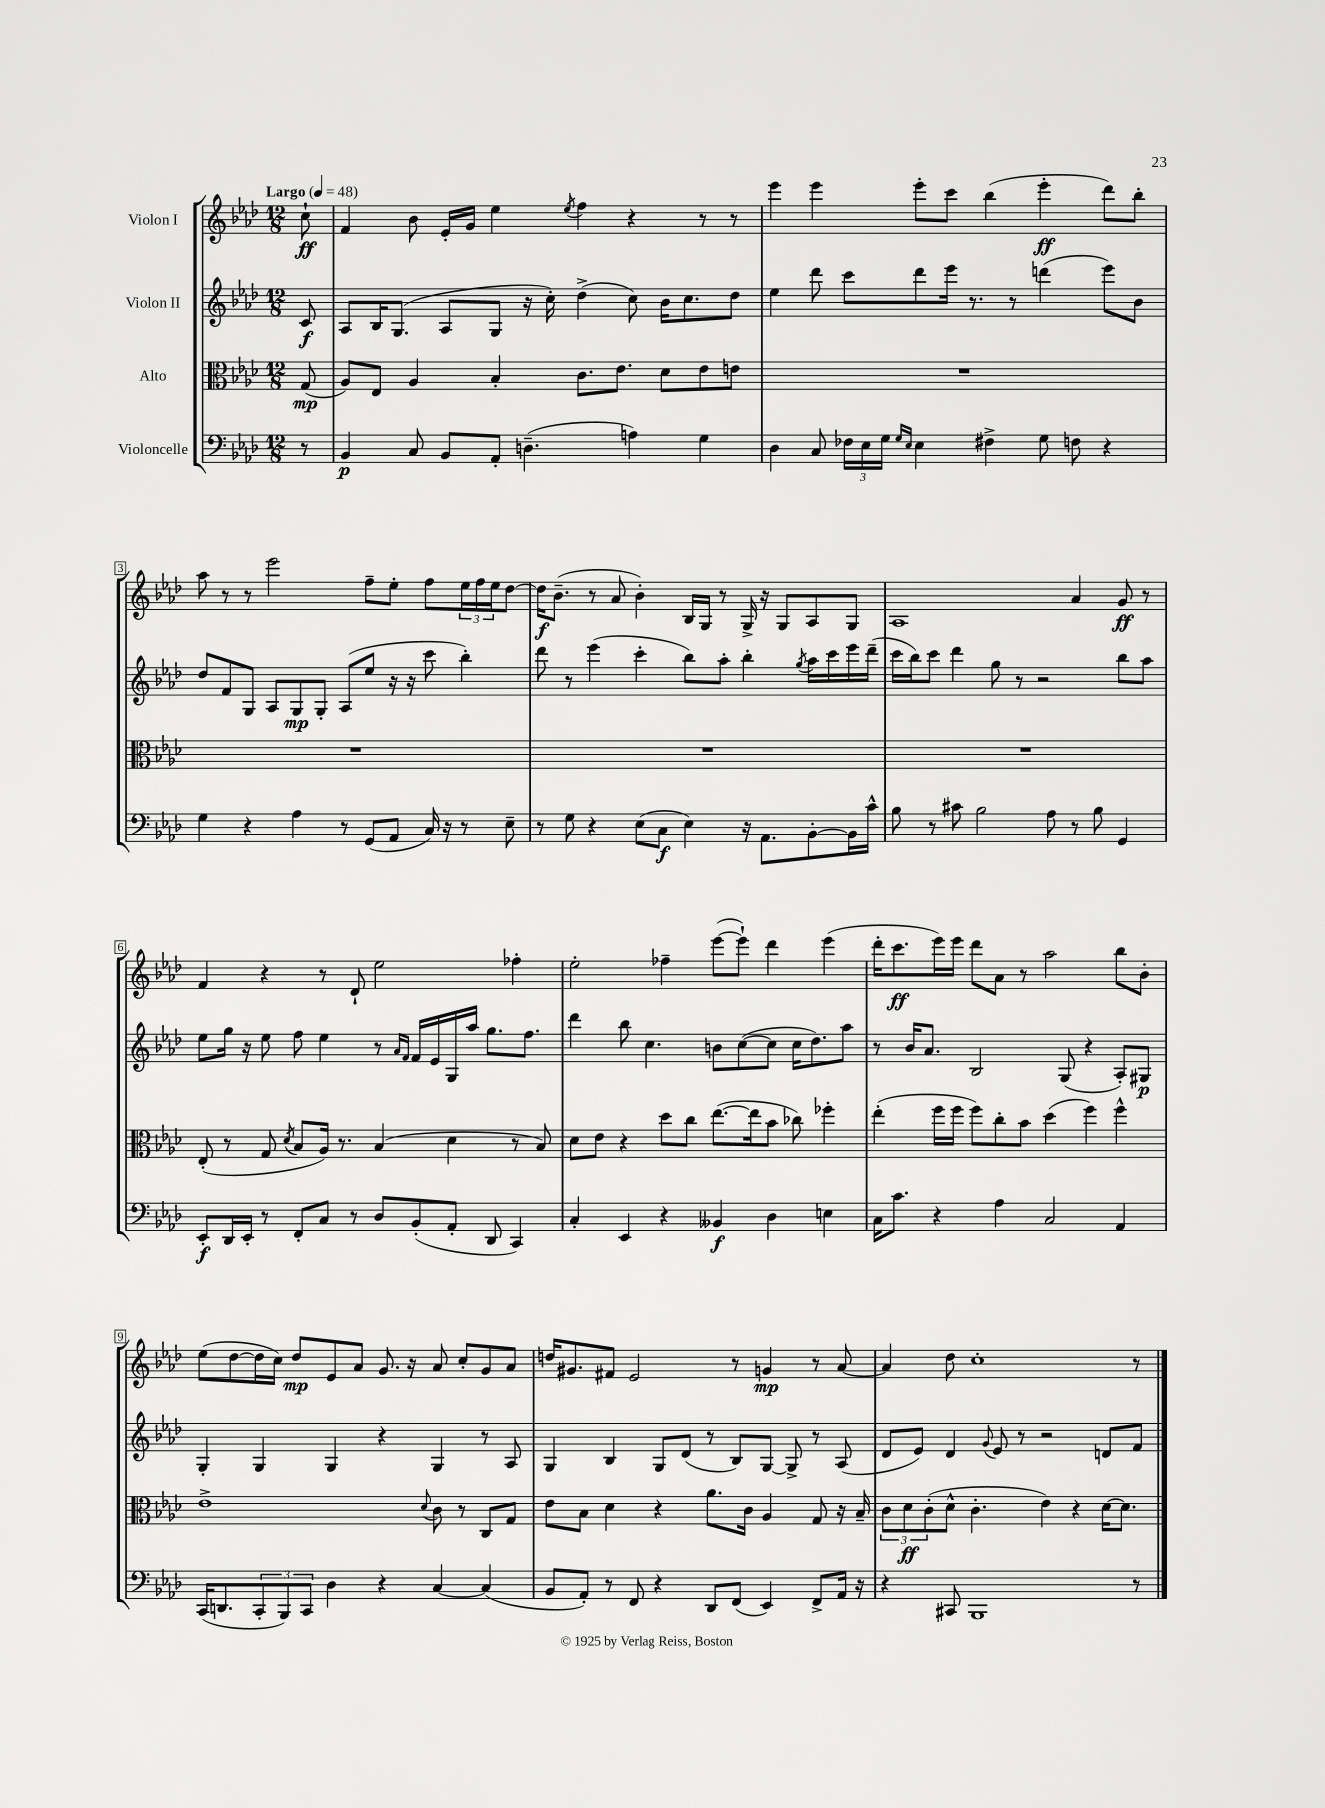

**kern	**kern	**kern	**kern
*staff4	*staff3	*staff2	*staff1
*clefF4	*clefC3	*clefG2	*clefG2
*k[b-e-a-d-]	*k[b-e-a-d-]	*k[b-e-a-d-]	*k[b-e-a-d-]
*M12/8	*M12/8	*M12/8	*M12/8
*MM48	*MM48	*MM48	*MM48
8r	(8G	8c	8cc`
=	=	=	=
4BB-	8A-)	8A-	4f
.	8E-	16B-	.
.	.	(8.G	.
8C	4A-	.	8b-
8BB-	.	8A-	16e-'
.	.	.	16g
8AA-'	4B-'	8G	4ee-
(4.D~	.	16r	.
.	.	16cc')	.
.	.	.	8qee-
.	8.c	(4dd-^	4ff
.	8.e-	.	.
4A)	.	8cc)	4r
.	8d-	16b-	.
.	.	8.cc	.
4G	8e-	.	8r
.	8e	8dd-	8r
=	=	=	=
4D-	1.r	4ee-	4eee-
8C	.	8ddd-	4eee-
24F-	.	8ccc	.
24E-	.	.	.
24G	.	.	.
16qqG	.	.	.
16qqE-	.	.	.
4E-	.	8ddd-	8eee-'
.	.	16eee-	8ccc
.	.	8.r	.
4F#^	.	.	(4bb-
.	.	8r	.
8G	.	(4ddd	4eee-'
8F	.	.	.
4r	.	8eee-)	8ddd-)
.	.	8b-	8bb-'
=	=	=	=
4G	1.r	8dd-	8aa-
.	.	8f	8r
4r	.	8G	8r
.	.	8A-	2eee-
4A-	.	8G	.
.	.	8G'	.
8r	.	(8A-	.
(8GG	.	8ee-	8ff~
8AA-	.	16r	8ee-'
.	.	16r	.
16C)	.	8ccc	8ff
16r	.	.	.
8r	.	4bb-')	24ee-
.	.	.	24ff
.	.	.	24ee-
8E-~	.	.	[8dd-
=	=	=	=
8r	1.r	8ddd-	16dd-]
.	.	.	(8.b-~
8G	.	8r	.
4r	.	(4eee-	8r
.	.	.	8a-
(8E-	.	4ccc'	4b-')
8C	.	.	.
4E-)	.	8bb-)	16B-
.	.	.	16G
.	.	8aa-'	8r
16r	.	4bb-'	16G^
8.AA-	.	.	16r
.	.	.	8G
.	.	8qgg	.
[8BB-'	.	16aa-	8A-
.	.	16ccc	.
16BB-]	.	16eee-	8G
16c^^	.	(16ddd-~	.
=	=	=	=
8B-	1.r	16ccc	1A-
.	.	16bb-)	.
8r	.	8ccc	.
8c#	.	4ddd-	.
2B-	.	.	.
.	.	8gg	.
.	.	8r	.
.	.	2r	.
8A-	.	.	.
8r	.	.	4a-
8B-	.	.	.
4GG	.	8bb-	8g
.	.	8aa-	8r
=	=	=	=
8EE-'	(8E-'	8ee-	4f
16DD-	8r	16gg	.
16EE-'	.	16r	.
8r	8G	8ee-	4r
.	8qd-	.	.
8FF'	8B-	8ff	.
8C	16A-)	4ee-	8r
.	8.r	.	.
8r	.	.	8d-`
8D-	(4B-	8r	2ee-
.	.	16qqa-	.
.	.	16qqf	.
(8BB-'	.	16f	.
.	.	16e-	.
8AA-'	4d-	16G	.
.	.	16aa-	.
8DD-	.	8.gg	.
4CC)	8r	.	4ff-'
.	.	8.ff	.
.	8B-)	.	.
=	=	=	=
4C'	8d-	4ddd-	2ee-'
.	8e-	.	.
4EE-	4r	8bb-	.
.	.	4.cc	.
4r	8dd-	.	4ff-~
.	8cc	.	.
4BB--	([8.ee-	8b	([8eee-
.	.	([8cc	8eee-`])
.	16ee-]	.	.
4D-	8b-	8cc]	4ddd-
.	8cc-)	16cc	.
.	.	8.dd-)	.
4E	4ff-'	.	(4eee-
.	.	8aa-	.
=	=	=	=
16C	(4ee-'	8r	16ddd-'
8.c	.	.	8.ccc
.	.	16b-	.
.	.	8.a-	.
4r	16ff	.	16eee-)
.	16ff	.	16eee-
.	8ff)	2B-	8ddd-
4A-	8cc'	.	8a-
.	8b-	.	8r
2C	(4dd-	.	2aa-
.	.	(8G	.
.	4ff)	4r	.
4AA-	4ff^^	8A-')	8bb-
.	.	8G#	8b-'
=	=	=	=
(16CC	1e-^	4G'	(8ee-
8.DD	.	.	.
.	.	.	[8dd-
12CC'	.	4G	16dd-]
.	.	.	16cc)
12BBB-)	.	.	.
.	.	.	8dd-
12CC	.	.	.
4D-	.	4G	8e-
.	.	.	8a-
4r	.	4r	8.g
.	.	.	16r
.	8qqd-	.	.
[4C	8c	4G	8a-
.	8r	.	8cc'
(4C]	8C	8r	8g
.	8G	8A-	8a-
=	=	=	=
8BB-	8e-	4G	16dd
.	.	.	8.g#
8AA-')	8B-	.	.
8r	4d-	4B-	8f#
8FF	.	.	2e-
4r	4r	8G	.
.	.	(8d-	.
8DD-	8.a-	8r	.
(8FF	.	8B-)	8r
.	16c	.	.
4EE-)	4A-	[8G	4g
.	.	8G^]	.
8FF^	8G	8r	8r
16AA-	16r	(8A-	[8a-
16r	16B-~	.	.
=	=	=	=
4r	12c	8d-	4a-]
.	12d-	.	.
.	.	8e-)	.
.	(12c'	.	.
8CC#	8d-^^	4d-	8dd-
1BBB-	4.c'	.	1cc'
.	.	8qqg	.
.	.	8e-	.
.	.	8r	.
.	4e-)	2r	.
.	4r	.	.
.	[16d-	8d	.
.	8.d-]	.	.
8r	.	8f	8r
==	==	==	==
*-	*-	*-	*-
